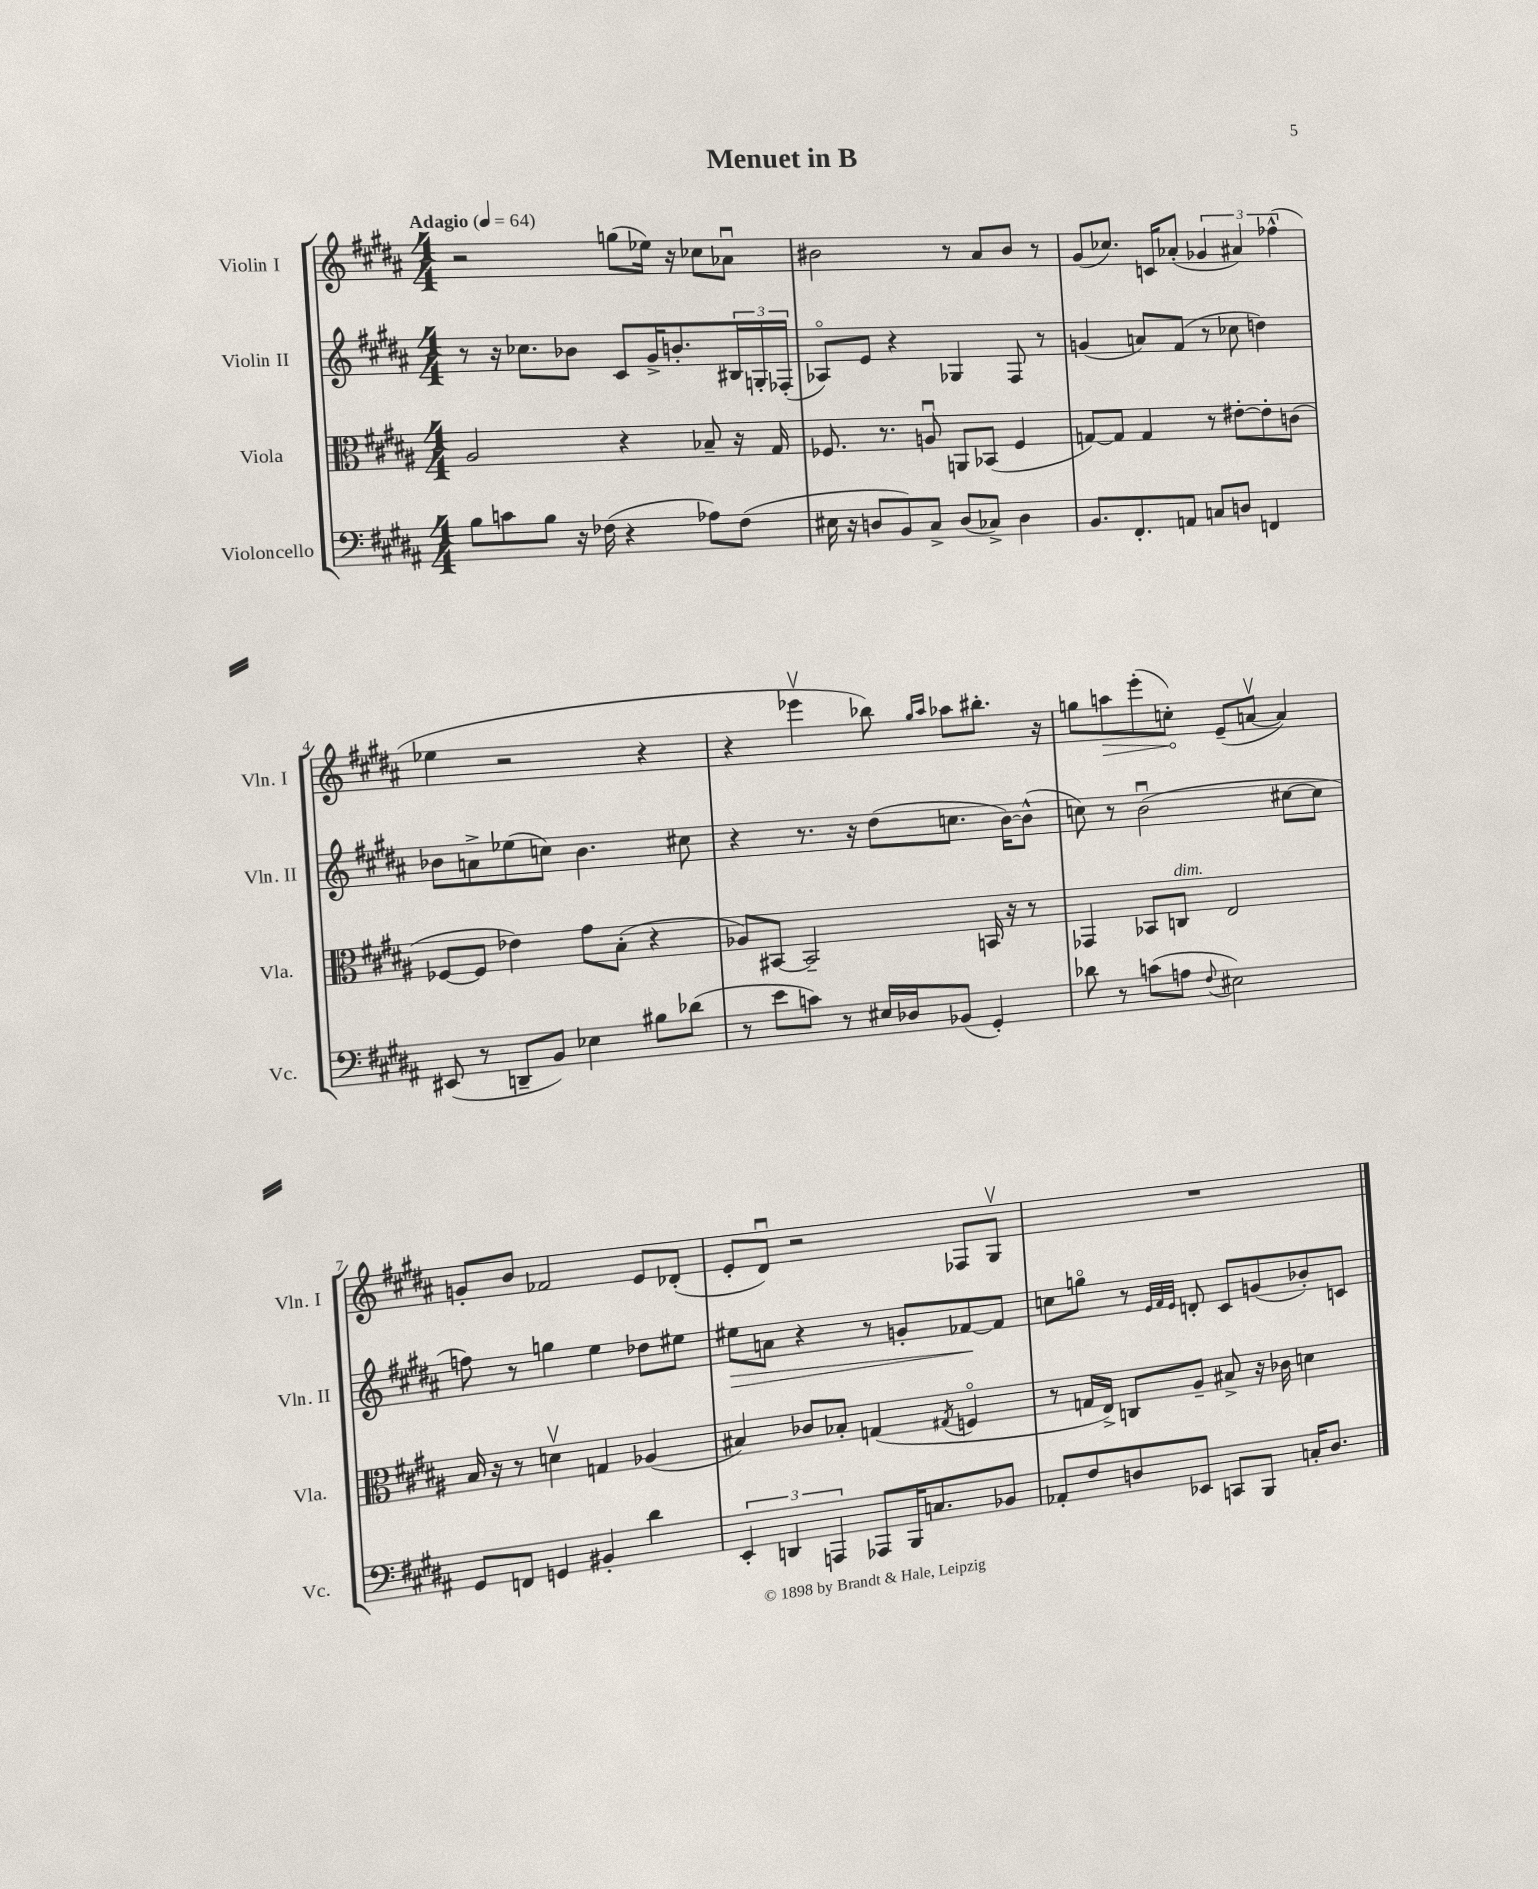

**kern	**kern	**kern	**kern
*staff4	*staff3	*staff2	*staff1
*clefF4	*clefC3	*clefG2	*clefG2
*k[f#c#g#d#a#]	*k[f#c#g#d#a#]	*k[f#c#g#d#a#]	*k[f#c#g#d#a#]
*M4/4	*M4/4	*M4/4	*M4/4
*MM64	*MM64	*MM64	*MM64
8B	2A#	8r	2r
8c	.	16r	.
.	.	8.cc-	.
8B	.	.	.
16r	.	8b-	.
(16F-	.	.	.
4r	4r	8c#	(8gg
.	.	16g#^	16ee-)
.	.	8.b'	16r
8A-)	8B-~	.	8cc-
(8F-	16r	24B#	8a-u
.	.	24G'	.
.	16G#	.	.
.	.	(24F-'	.
=	=	=	=
16E#	8.F-	8A-o)	2b#
16r	.	.	.
8D	.	8e	.
.	8.r	.	.
8BB)	.	4r	.
8C#^	8Au	.	.
(8D	8AA	4G-	8r
8C-^)	(8BB-	.	8a#
4D	4F-	8F#	8b#
.	.	8r	8r
=	=	=	=
8.BB	[8G)	(4g	(8g#
.	8G]	.	8.cc-)
8.FF#'	.	.	.
.	4G	8a)	.
.	.	.	16c
8AA	.	(8f#	(8a-'
8C	8r	8r	6g-
8D	[8e#'	8cc-	.
.	.	.	6a#)
4FF	8e#']	4dd)	.
.	.	.	(6ff-^^
.	(8c	.	.
=	=	=	=
(8EE#	[8F-	8b-	4ee-
8r	8F-]	8a^	.
8DD~	4e-)	(8ee-	2r
8BB)	.	8cc)	.
4E-	8g#	4.b-	.
.	(8B'	.	.
8B#	4r	.	4r
(8d-	.	8cc#	.
=	=	=	=
8r	8A-)	4r	4r
8e	[8BB#	.	.
8c)	2BB#~]	8.r	4eee-v
8r	.	.	.
.	.	16r	.
16E#	.	(8dd#	8bb-)
16D-	.	.	.
.	.	.	16qqgg#
.	.	.	16qqaa#
(8BB-	.	8.cc	8aa-
4GG#')	16BB	.	8.bb#'
.	16r	[16b)	.
.	8r	(8b^^]	.
.	.	.	16r
=	=	=	=
8d-	4GG-	8cc)	8gg
8r	.	8r	8aa
(8c	8BB-	(2bu	(8eee'
8A	8C	.	8cc')
8qqF#	.	.	.
2E#)	2E	.	(8e~
.	.	.	[8av
.	.	[8cc#	4a])
.	.	8cc#]	.
=	=	=	=
8GG#	16B	8ff)	8g'
.	16r	.	.
8FF	8r	8r	8b
4GG	4dv	4gg	2f-
4BB#'	4G	4ee	.
4d#	(4A-	8dd-	8e
.	.	8ee#	(8d-'
=	=	=	=
6EE'	4B#)	8ee#	8e'
.	.	8a	8d#u)
6DD	.	.	.
.	8c-	4r	2r
6AAA	.	.	.
.	8B-'	.	.
8AAA-	(4G	8r	.
16BBB	.	8g'	.
8.C	.	.	.
.	8qG#	.	.
.	4Fo	[8f-	8F-
8BB-	.	8f-]	8G#v
=	=	=	=
8AA-'	8r	8cc	1r
8F#	16G	8ggo	.
.	16E^)	.	.
8D	8C	8r	.
.	.	32qqe	.
.	.	32qqf#	.
.	.	32qqe	.
8EE-	8A#~	8d'	.
8CC	8B#^	8c#	.
8BBB	16r	(8g	.
.	16c-	.	.
16C'	4d	8b-')	.
8.D	.	.	.
.	.	8c	.
==	==	==	==
*-	*-	*-	*-
